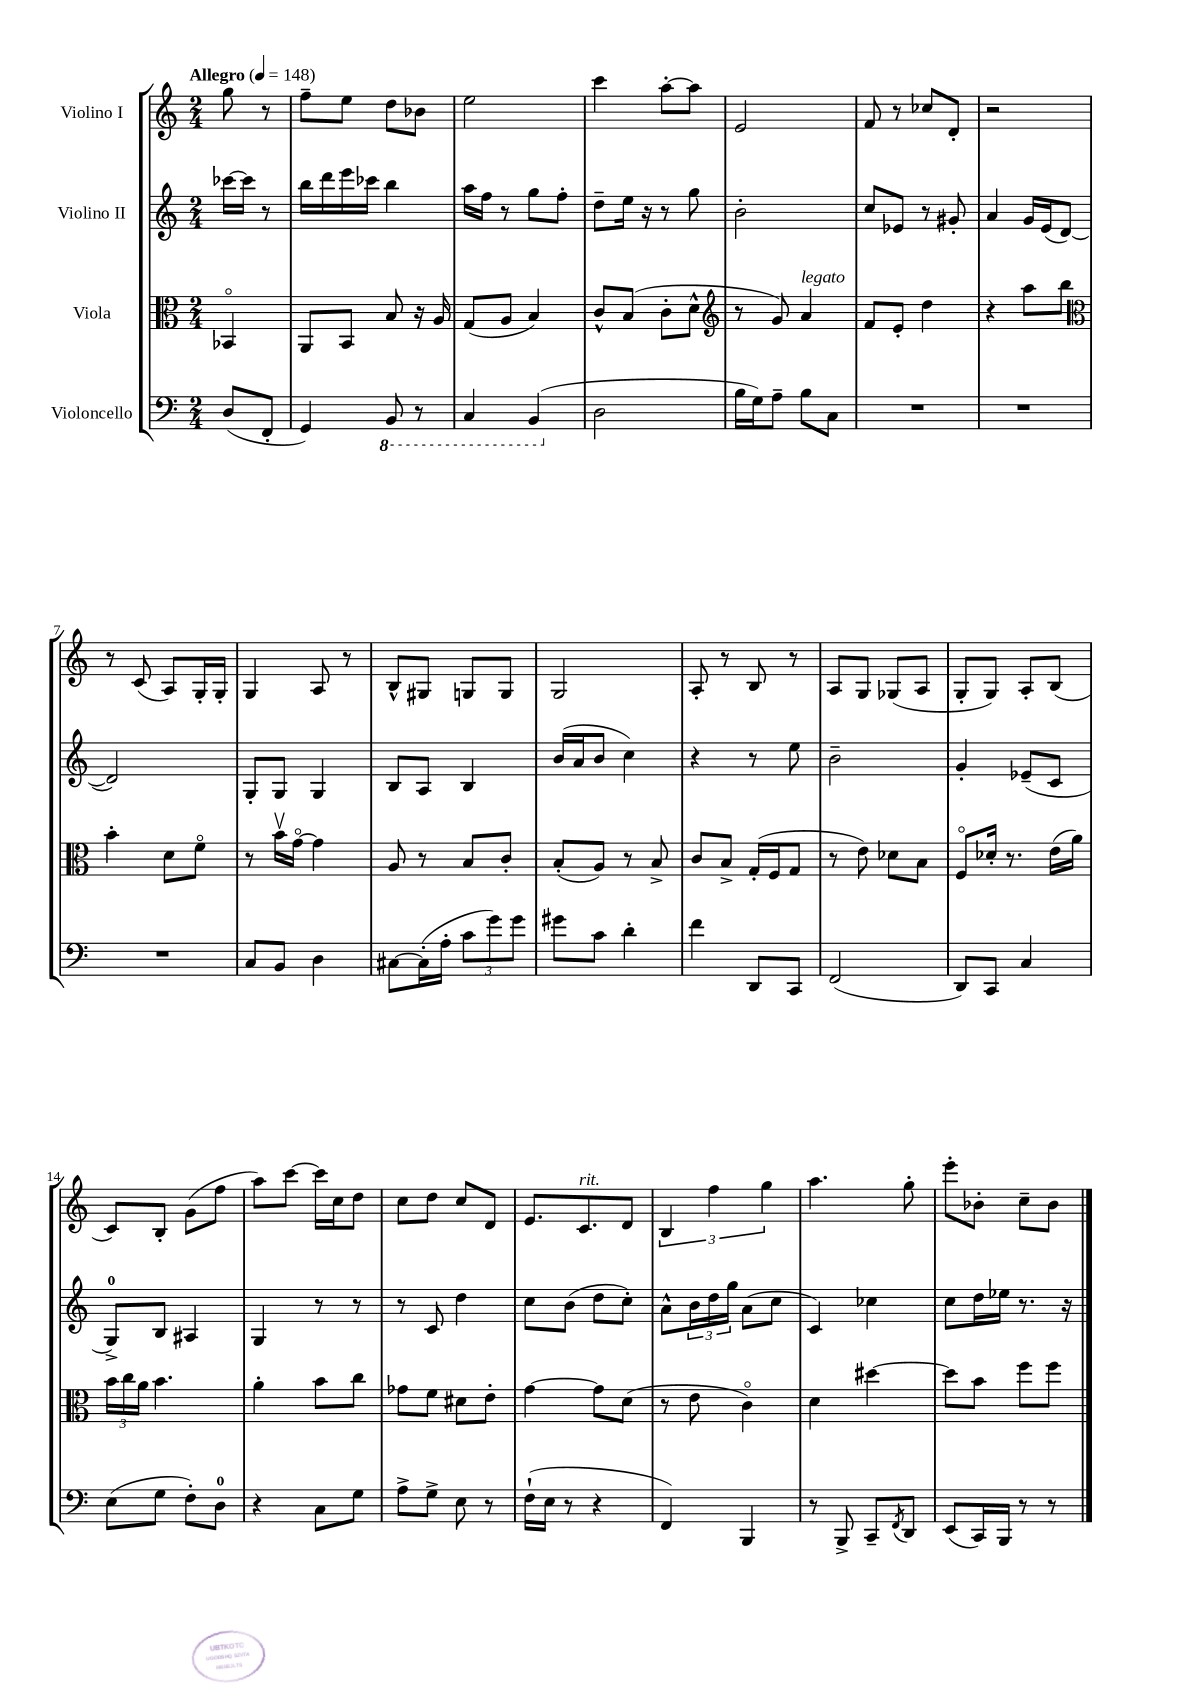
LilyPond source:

<<
\new StaffGroup <<
\new Staff = "s0" \with { instrumentName = "Violino I" } {
    \clef treble \key c \major \numericTimeSignature \time 2/4 \partial 4 \tempo "Allegro" 4 = 148
    g''8 r8 |
    f''8-- e''8 d''8 bes'8 |
    e''2 |
    c'''4 a''8~-. a''8 |
    e'2 |
    f'8 r8 ces''8 d'8-. |
    r2 |
    r8 c'8( a8) g16-. g16-. |
    g4 a8 r8 |
    b8-^ gis8 g8 g8 |
    g2 |
    a8-. r8 b8 r8 |
    a8 g8 ges8( a8 |
    g8-. g8) a8-. b8( |
    c'8) b8-. g'8( f''8 |
    a''8) c'''8~ c'''16 c''16 d''8 |
    c''8 d''8 c''8 d'8 |
    e'8. c'8.^\markup { \italic "rit." } d'8 |
    \tuplet 3/2 { b4 f''4 g''4 } |
    a''4. g''8-. |
    e'''8-. bes'8-. c''8-- bes'8 \bar "|." |
}
\new Staff = "s1" \with { instrumentName = "Violino II" } {
    \clef treble \key c \major \numericTimeSignature \time 2/4 \partial 4
    ces'''16~ ces'''16 r8 |
    b''16 d'''16 e'''16 ces'''16 b''4 |
    a''16 f''16 r8 g''8 f''8-. |
    d''8-- e''16 r16 r8 g''8 |
    b'2-. |
    c''8 ees'8 r8 gis'8-. |
    a'4 g'16 e'16( d'8~ |
    d'2) |
    g8-. g8 g4 |
    b8 a8 b4 |
    b'16( a'16 b'8 c''4) |
    r4 r8 e''8 |
    b'2-- |
    g'4-. ees'8--( c'8 |
    g8-0->) b8 ais4 |
    g4 r8 r8 |
    r8 c'8 d''4 |
    c''8 b'8( d''8 c''8-.) |
    a'8-^ \tuplet 3/2 { b'16 d''16 g''16 } a'8( c''8 |
    c'4) ces''4 |
    c''8 d''16 ees''16 r8. r16 \bar "|." |
}
\new Staff = "s2" \with { instrumentName = "Viola" } {
    \clef alto \key c \major \numericTimeSignature \time 2/4 \partial 4
    bes,4\flageolet |
    a,8 b,8 b8 r16 a16 |
    g8( a8 b4) |
    c'8-^ b8( c'8-. d'8-^ |
    \clef treble r8 g'8) a'4^\markup { \italic "legato" } |
    f'8 e'8-. d''4 |
    r4 a''8 b''8 |
    \clef alto b'4-. d'8 f'8\flageolet |
    r8 b'16\upbow g'16~\flageolet g'4 |
    a8 r8 b8 c'8-. |
    b8-.( a8) r8 b8-> |
    c'8 b8-> g16-.( f16 g8 |
    r8 e'8) des'8 b8 |
    f8\flageolet des'16-. r8. e'16( a'16) |
    \tuplet 3/2 { b'16 c''16 a'16 } b'4. |
    a'4-. b'8 c''8 |
    ges'8 f'8 dis'8 e'8-. |
    g'4~ g'8 d'8( |
    r8 e'8 c'4\flageolet) |
    d'4 dis''4~ |
    dis''8 b'8 f''8 f''8 \bar "|." |
}
\new Staff = "s3" \with { instrumentName = "Violoncello" } {
    \clef bass \key c \major \numericTimeSignature \time 2/4 \partial 4
    d8( f,8-. |
    g,4) \ottava #-1 b,,8 r8 |
    c,4 b,,4( \ottava #0 |
    d2 |
    b16 g16) a8-- b8 c8 |
    R2 |
    R2 |
    R2 |
    c8 b,8 d4 |
    cis8~ cis16-.( a16-. \tuplet 3/2 { c'8 g'8) g'8 } |
    gis'8 c'8 d'4-. |
    f'4 d,8 c,8 |
    f,2( |
    d,8) c,8 c4 |
    e8( g8 f8-.) d8-0 |
    r4 c8 g8 |
    a8-> g8-> e8 r8 |
    f16-!( e16 r8 r4 |
    f,4) b,,4 |
    r8 b,,8-> c,8-- \acciaccatura { f,8 } d,8 |
    e,8( c,16) b,,16 r8 r8 \bar "|." |
}
>>
>>
